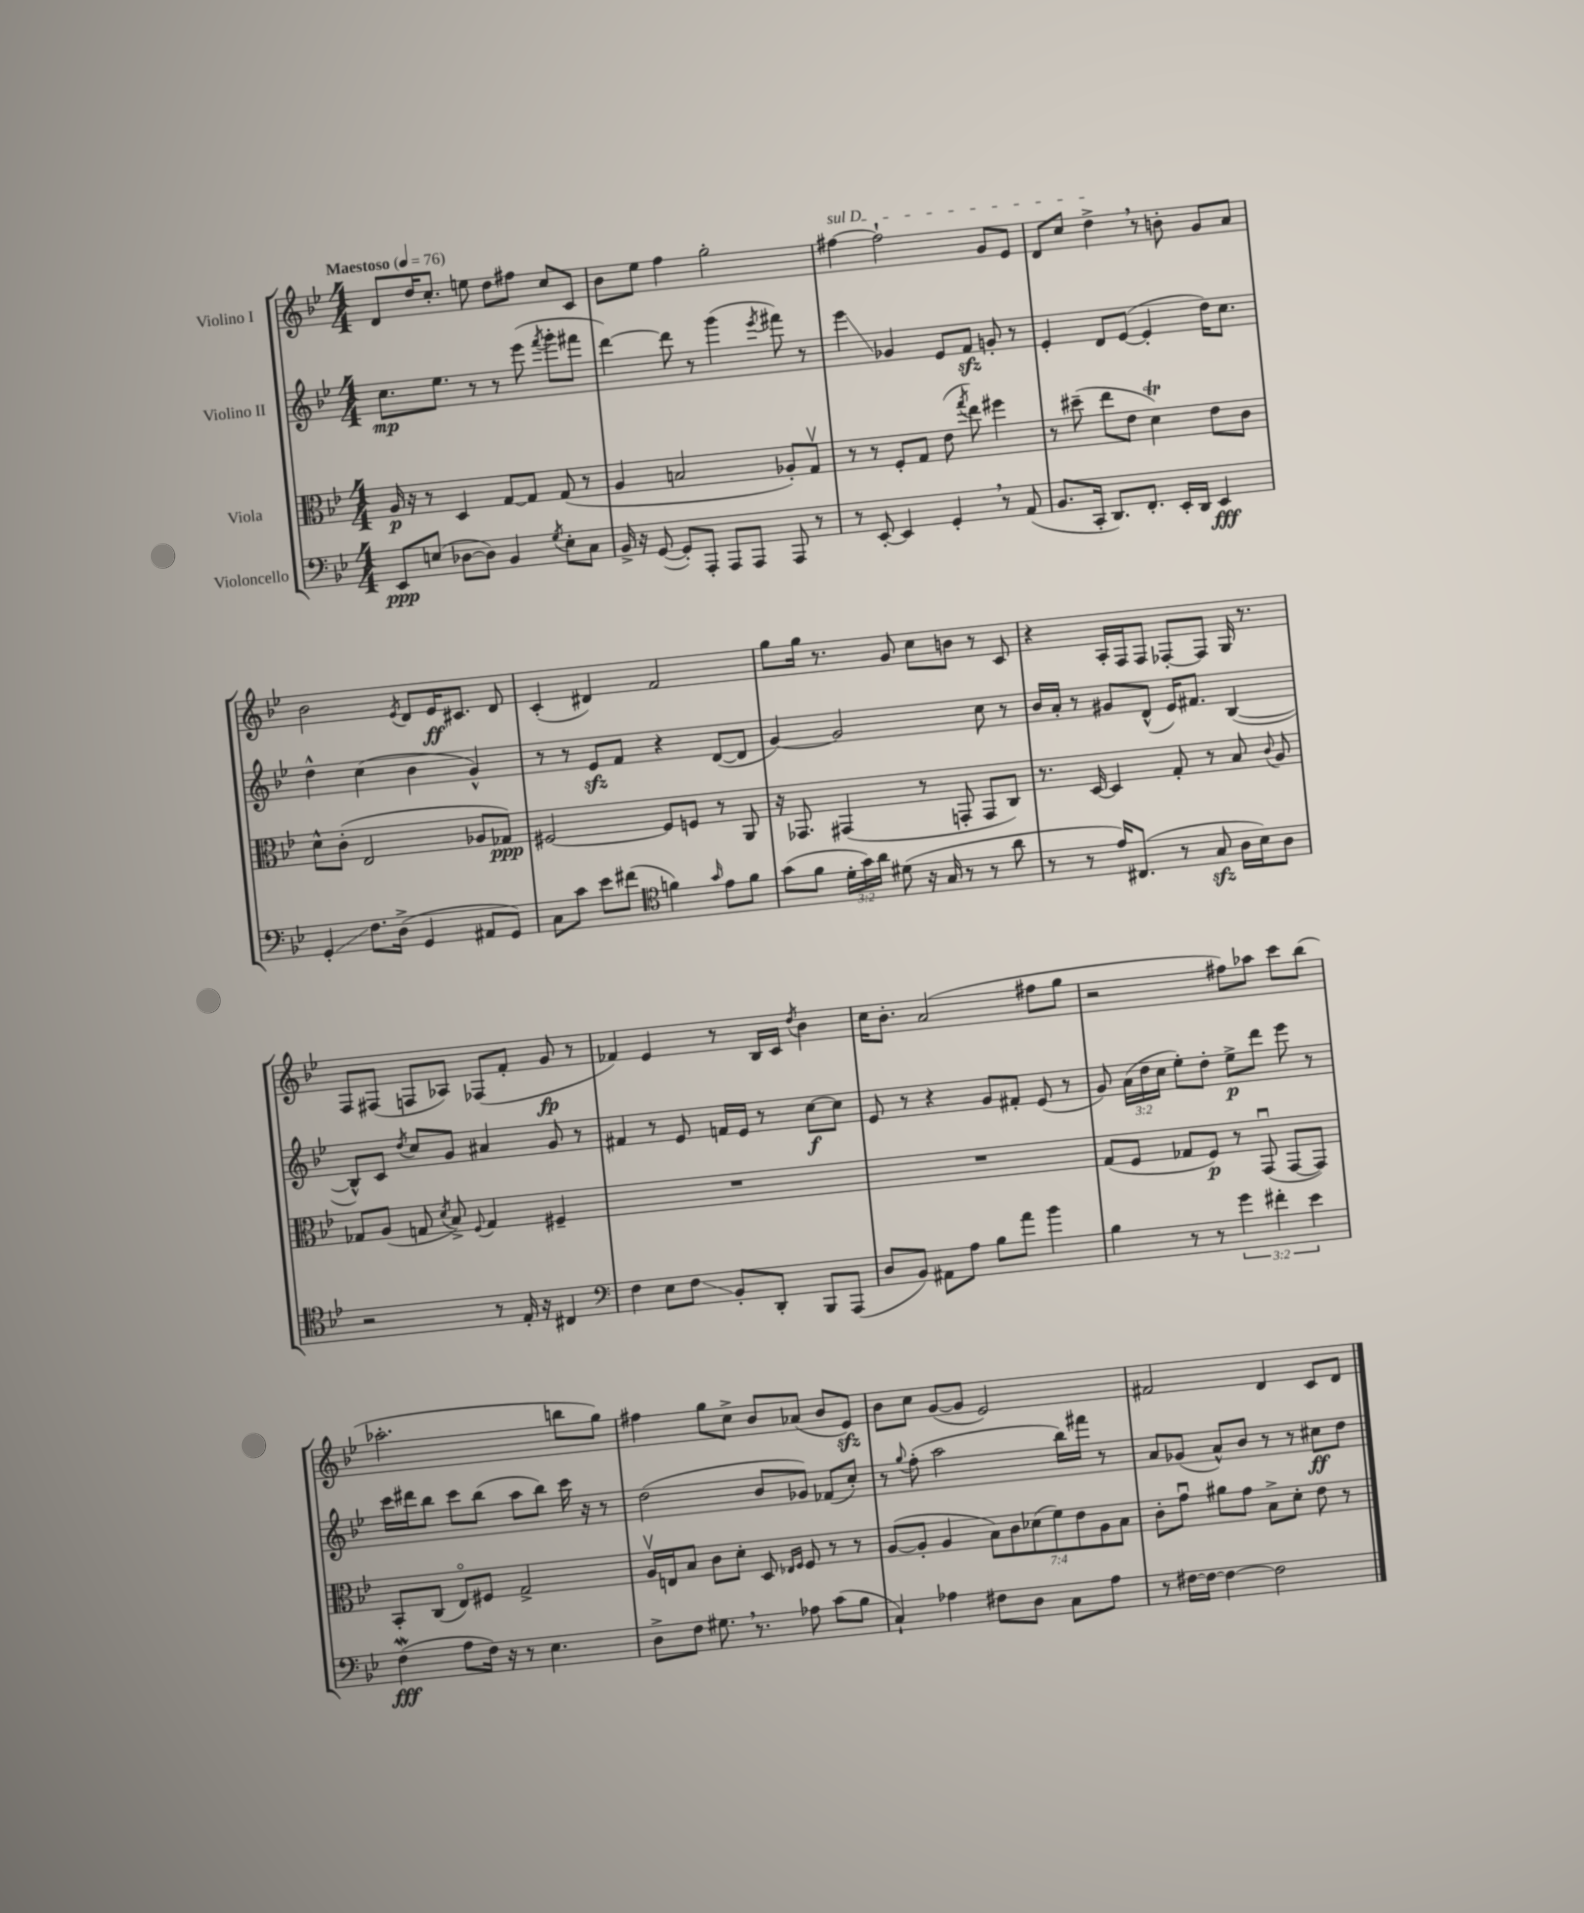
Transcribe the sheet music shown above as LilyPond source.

<<
\new StaffGroup <<
\new Staff = "s0" \with { instrumentName = "Violino I" } {
    \clef treble \key bes \major \numericTimeSignature \time 4/4 \tempo "Maestoso" 4 = 76
    \autoBeamOff d'8[ d''16 c''8.]-. e''8 d''8[ fis''8] c''8[ c'8] |
    bes'8[ ees''8] f''4 g''2-. |
    \once \override TextSpanner.bound-details.left.text = \markup { \italic "sul D" } fis''4~\startTextSpan fis''2-! g'8[ ees'8] |
    d'8[ c''8] d''4->\stopTextSpan \breathe r8 b'8-. g'8[ a'8] |
    bes'2 \acciaccatura { ees'8 } d'8[ ees'16\ff cis'8.] d'8 |
    c'4-.( dis'4) f'2 |
    g''8[ g''16] r8. g'8 c''8[ b'8] r8 c'8 |
    r4 a16[-. f16 f8] fes8[~-. fes8] g16 r8. |
    f8[ fis8]( f8[ aes8]) fes8[( f'8]-. g'8\fp r8 |
    fes'4) ees'4 r8 bes16[ c'16] \acciaccatura { d''8 } bes'4 |
    c''16[ bes'8.]-. a'2( fis''8[ g''8] |
    r2 fis''8[) aes''8] c'''8[ bes''8]( |
    aes''2.-. b''8[ g''8]) |
    fis''4 g''8[ c''8]-> bes'8[ aes'8]( bes'8[ ees'8]\sfz) |
    bes'8[ c''8] g'8[~( g'8] ees'2) |
    fis'2 d'4 c'8[ d'8] \bar "|." |
}
\new Staff = "s1" \with { instrumentName = "Violino II" } {
    \clef treble \key bes \major \numericTimeSignature \time 4/4 \override Staff.TupletNumber.text = #tuplet-number::calc-fraction-text
    \autoBeamOff c''8.[\mp ees''8.] r8 r8 ees'''8( \acciaccatura { f'''8 } g'''8[-. fis'''8] |
    d'''4~) d'''8 r8 g'''4( \acciaccatura { ees'''8 } fis'''8) r8 |
    ees'''4\glissando ges'4 ees'8[ f'8]\sfz g'8-. r8 |
    ees'4-. d'8[ ees'8]~( ees'4-. d''16[) c''8.] |
    d''4-^ c''4( bes'4 g'4-^) |
    r8 r8 ees'8[\sfz f'8] r4 d'8[~( d'8] |
    g'4~) g'2 c''8 r8 |
    bes'16[ a'16]-. r8 gis'8[ d'8]-^( ees'16[) fis'8.] bes4~( |
    bes8[-^) c'8] \acciaccatura { d''8 } c''8[ g'8] ais'4 g'8 r8 |
    fis'4 r8 ees'8 f'16[ ees'16] r8 c''8[~\f c''8] |
    ees'8 r8 r4 g'8[ fis'8]-. ees'8( r8 |
    g'8) \tuplet 3/2 { a'16[( d''16 c''16] } ees''8[-.) d''8]-. ees''8[->\p d'''8] ees'''8 r8 |
    c'''16[ dis'''16 bes''8] c'''8[ bes''8]( a''8[ bes''8]) c'''16 r16 r8 |
    d''2( bes'8[ ges'8]) fes'8[( c''8]-.) |
    r8 \appoggiatura { g''8 } f''8-.( a''2 bes''16[) fis'''16] r8 |
    a'8[ ges'8]( a'8[-^) bes'8] r8 r8 cis''8[\ff d''8] \bar "|." |
}
\new Staff = "s2" \with { instrumentName = "Viola" } {
    \clef alto \key bes \major \numericTimeSignature \time 4/4 \override Staff.TupletNumber.text = #tuplet-number::calc-fraction-text
    \autoBeamOff a16\p r16 r8 d4 g8[~ g8] g8( r8 |
    a4 b2 aes8[-.) g8]\upbow |
    r8 r8 f8[-. g8] ees'8( \acciaccatura { g''8 } ees''8) fis''4 |
    r8 dis''8--( ees''8[ ees'8] d'4\trill) ees'8[ c'8] |
    d'8[-^ c'8]-.( ees2 aes8[ ges8]\ppp) |
    fis2~ fis8[ f8] r8 a,8 |
    r16 ges,8. gis,4( r8 g,8-. g,8[ c8]) |
    r8. d16~ d4 g8-. r8 bes8 \appoggiatura { c'8 } a8 |
    ges8[ a8]( g8 \acciaccatura { d'8 } bes8->) \appoggiatura { f8 } g4 fis4-- |
    R1 |
    R1 |
    g8[( f8] ges8[ f8]\p) r8 g,8\downbow( g,8[~ g,8]) |
    bes,8[-. c8]( ees8[\flageolet) fis8] g2-> |
    a16[\upbow e16 bes8] c'8[ d'8]-. d8 \grace { ees16[ f16] } f8 r8 r8 |
    a8[~( a8]-. a4 \tuplet 7/4 { bes8[) c'8 des'8( f'8) ees'8 a8 bes8] } |
    c'8[-. g'8]\downbow ais'8[ g'8] bes8[-> d'8]-. ees'8 r8 \bar "|." |
}
\new Staff = "s3" \with { instrumentName = "Violoncello" } {
    \clef bass \key bes \major \numericTimeSignature \time 4/4 \override Staff.TupletNumber.text = #tuplet-number::calc-fraction-text
    \autoBeamOff ees,8[\ppp e8]( des8[~ des8]) bes,4 \acciaccatura { g8 } e8[-. c8] |
    bes,16-> r16 g,8~( g,8[-.) a,,8]-. a,,8[ a,,8] a,,8 r8 |
    r8 ees,8~-. ees,4 g,4-. \breathe r8 a,8( |
    bes,8.[ c,16]-. d,8.[) f,8.]-. ees,16[-. d,16] ees,4\fff |
    g,4-.\glissando f8.[ d16]->( g,4 ais,8[ g,8]) |
    c8[ c'8] ees'8[ fis'8]( \clef tenor f'4) \grace { g'16 } ees'8[ f'8] |
    g'8[( f'8] \tuplet 3/2 { d'16[-. g'16) a'16] } dis'8( r16 g16 r8 r8 a'8 |
    r8 r8 ees'16[) cis8.]( r8 g8\sfz a16[ bes16) a8] |
    r2 r8 ees16-. r16 cis4 |
    \clef bass f4 ees8[ f8]\glissando bes,8[-. d,8]-. bes,,8[ a,,8]( |
    d8[ bes,8]) ais,8[ a8] bes8[ a'8] bes'4 |
    bes4 r8 r8 \tuplet 3/2 { g'4 fis'4-. ees'4 } |
    f4\mordent\fff( a8[ f16]) r16 r8 ees4. |
    d8[-> f8] gis8. \breathe r8. aes8 c'8[( bes8] |
    c4-!) aes4 fis8[ d8] c8[ aes8] |
    r8 fis16[~ fis16]~ fis4~ fis2 \bar "|." |
}
>>
>>
\layout { \context { \Score \remove "Bar_number_engraver" } }
